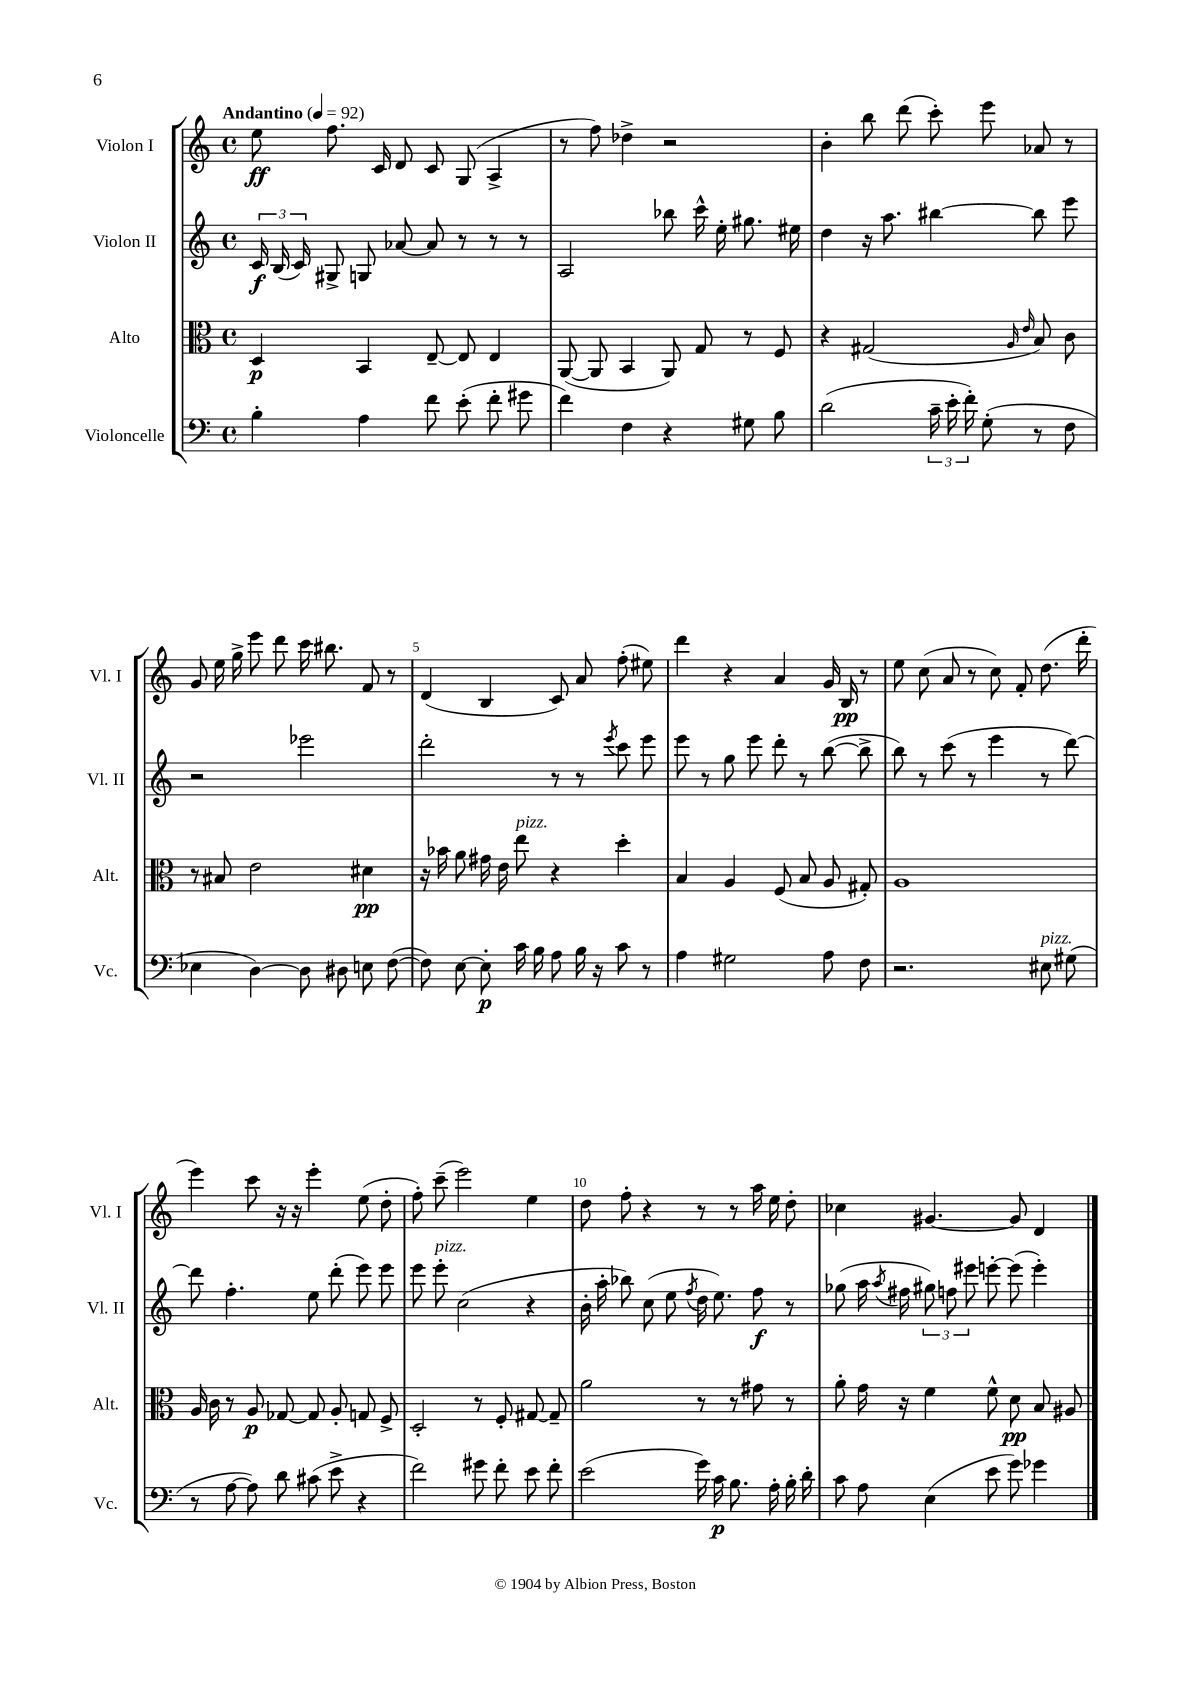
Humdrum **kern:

**kern	**kern	**kern	**kern
*staff4	*staff3	*staff2	*staff1
*clefF4	*clefC3	*clefG2	*clefG2
*k[]	*k[]	*k[]	*k[]
*M4/4	*M4/4	*M4/4	*M4/4
*met(c)	*met(c)	*met(c)	*met(c)
*MM92	*MM92	*MM92	*MM92
4B'	4D	24c	8ee
.	.	(24B	.
.	.	24c)	.
.	.	8G#^	8.ff
4A	4BB	8G	.
.	.	.	16c
.	.	[8a-	8d
8f	[8E~	8a-]	8c
(8e'	8E]	8r	(8G
8f'	4E	8r	4A^
8g#	.	8r	.
=	=	=	=
4f)	([8AA	2A	8r
.	8AA]	.	8ff)
4F	4BB	.	4dd-^
4r	8AA)	8bb-	2r
.	8G	16ccc^^	.
.	.	16ee'	.
8G#	8r	8.gg#	.
8B	8F	.	.
.	.	16ee#	.
=	=	=	=
(2d	4r	4dd	4b'
.	(2G#	16r	8bb
.	.	8.aa	.
.	.	.	(8ddd
24c~	.	[4bb#	8ccc')
24e'	.	.	.
24f')	.	.	.
(8G'	.	.	8eee
.	16qqA	.	.
.	16qqe	.	.
8r	8B)	8bb#]	8a-
8F	8c	8eee	8r
=	=	=	=
4E-	8r	2r	8g
.	8B#	.	16ee
.	.	.	16gg^
[4D)	2e	.	8eee
.	.	.	8ddd
8D]	.	2eee-	16ccc
.	.	.	8.bb#
8D#	.	.	.
8E	4d#	.	8f
([8F	.	.	8r
=	=	=	=
8F])	16r	2ddd'	(4d
.	16b-	.	.
[8E	8a	.	.
8E']	16g#	.	4B
.	16e	.	.
16c	8ee	.	.
16B	.	.	.
8A	4r	8r	8c)
16B	.	8r	8a
16r	.	.	.
.	.	8qeee	.
8c	4dd'	8ccc	(8ff'
8r	.	8eee	8ee#)
=	=	=	=
4A	4B	8eee	4ddd
.	.	8r	.
2G#	4A	8gg	4r
.	.	8eee	.
.	(8F	8ddd'	4a
.	8B	8r	.
8A	8A	([8bb	16g
.	.	.	16B
8F	8G#')	8bb^]	8r
=	=	=	=
2.r	1A	8bb)	8ee
.	.	8r	(8cc
.	.	(8ccc	8a
.	.	8r	8r
.	.	4eee	8cc)
.	.	.	8f'
8E#	.	8r	(8.dd
(8G#	.	[8ddd)	.
.	.	.	16ddd'
=	=	=	=
8r	16A	8ddd]	4eee)
.	16c	.	.
[8A	8r	4.ff'	.
8A])	8A	.	8ccc
8d	[8G-	.	16r
.	.	.	16r
(8c#	8G-]	8ee	4eee'
8e^	8A'	(8ddd'	.
4r	8G	8eee)	(8ee
.	8F^	8eee	8dd'
=	=	=	=
2f)	2D'	8eee	8ff')
.	.	8eee'	(8ccc~
.	.	(2cc	2eee)
8g#	8r	.	.
8f'	8F'	.	.
8e	[8G#	4r	4ee
8f'	8G#~]	.	.
=	=	=	=
(2e	2a	16b'	8dd
.	.	16aa'	.
.	.	8bb-)	8ff'
.	.	(8cc	4r
.	.	8ee	.
.	.	8qff	.
16g)	8r	16dd	8r
16c	.	8.ee)	.
8.B	8r	.	8r
.	8g#	8ff	16aa
16A'	.	.	16ee
16B'	8r	8r	8dd'
16d'	.	.	.
=	=	=	=
8c	8a'	(8gg-	4cc-
8A	16g	16aa	.
.	.	8qaa	.
.	16r	16ff#	.
(4E	4f	12gg#)	[4.g#
.	.	12ff	.
.	.	12eee#	.
8e	8f^^	[8eee'	.
8g)	8d	(8eee]	8g#]
4g-	8B	4eee')	4d
.	8A#	.	.
==	==	==	==
*-	*-	*-	*-
